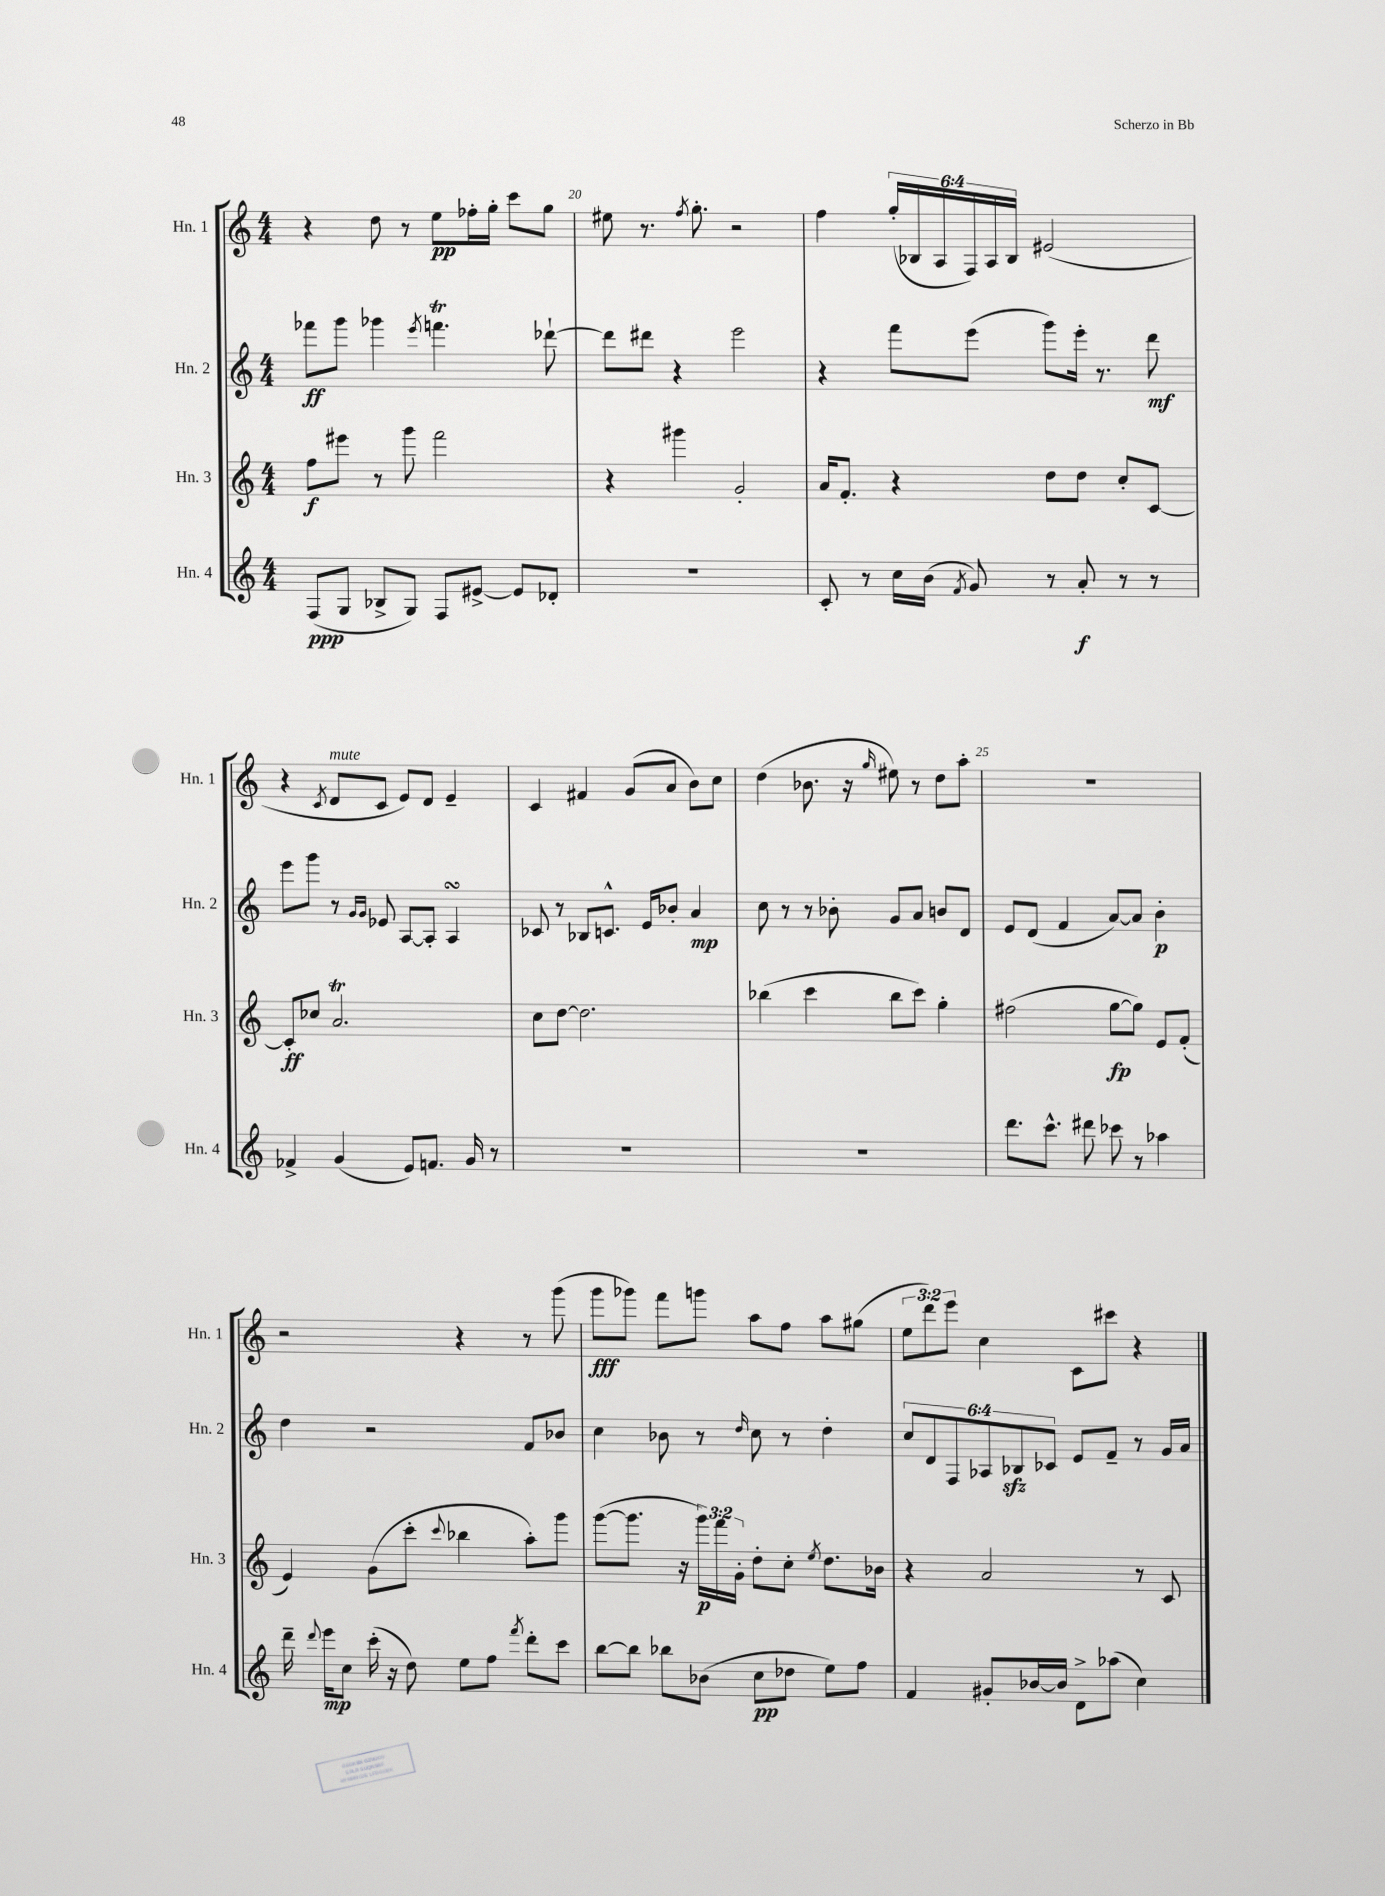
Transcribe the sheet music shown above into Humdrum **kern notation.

**kern	**kern	**kern	**kern
*staff4	*staff3	*staff2	*staff1
*clefG2	*clefG2	*clefG2	*clefG2
*k[]	*k[]	*k[]	*k[]
*M4/4	*M4/4	*M4/4	*M4/4
(8F/L	8ff\L	8fff-\L	4r
8G/J	8eee#\J	8ggg\J	.
8B-^/L	8r	4ggg-\	8dd\
8G/J)	8ggg\	.	8r
.	.	8qeee/	.
8F/L	2fff\	4.fff\	8ee\L
[8e#^/J	.	.	16ff-'\L
.	.	.	16gg'\JJ
8e#/]L	.	.	8ccc\L
8d-'/J	.	[8ddd-`\	8gg\J
=	=	=	=
1r	4r	8ddd-\]L	8ee#\
.	.	8ddd#\J	8.r
.	4ggg#\	4r	.
.	.	.	8qff/
.	.	.	8.gg'\
.	2g'/	2eee\	2r
=	=	=	=
8c'/	16a/LK	4r	4ff\
.	8.f'/J	.	.
8r	.	.	.
16cc\LL	4r	8fff\L	(24gg'/LL
.	.	.	24B-/
(16b\JJ	.	.	.
.	.	.	24A/
8qf/	.	.	.
8g/)	.	(8eee\J	24F/)
.	.	.	24A/
.	.	.	24B-/JJ
8r	8dd\L	8ggg\L)	(2e#/
8a'/	8dd\J	16eee'\Jk	.
.	.	8.r	.
8r	8cc'/L	.	.
8r	[8c/J	8ddd\	.
=	=	=	=
4f-^/	8c'/]L	8eee\L	4r
.	8cc-/J	8ggg\J	.
.	.	.	8qc/
(4g/	2.a/	8r	8d/L
.	.	16qqg/LL	.
.	.	16qqg/JJ	.
.	.	8e-/	8c/J
8e/L)	.	[8A/L	8e/L)
8.f/J	.	8A'/]J	8d/J
.	.	4A/	4e~/
16g/	.	.	.
8r	.	.	.
=	=	=	=
1r	8cc\L	8c-/	4c/
.	[8dd\J	8r	.
.	2.dd\]	8B-/L	4f#/
.	.	8.c^^/J	.
.	.	.	(8g/L
.	.	16e/LK	.
.	.	8b-'/J	8a/J
.	.	4a/	8b\L)
.	.	.	8cc\J
=	=	=	=
1r	(4bb-\	8cc\	(4dd\
.	.	8r	.
.	4ccc\	8r	8.b-\
.	.	8b-'\	.
.	.	.	16r
.	.	.	16qqgg/
.	8bb-\L	8g/L	8ee#\)
.	8ccc\J)	8a/J	8r
.	4gg'\	8b/L	8dd\L
.	.	8d/J	8aa'\J
=	=	=	=
8.ddd\L	(2ff#\	8e/L	1r
.	.	(8d/J	.
8.ccc^^\J	.	.	.
.	.	4f/	.
8ddd#\	.	.	.
8ccc-\	[8gg\L	[8a/L)	.
8r	8gg\]J)	8a/]J	.
4aa-\	8e/L	4b'\	.
.	(8f'/J	.	.
=	=	=	=
16ddd~\	4e/)	4dd\	2r
8qqddd/	.	.	.
16eee\LK	.	.	.
8cc\J	.	.	.
(16ccc'\	(8g\L	2r	.
16r	.	.	.
8dd\)	8ccc'\J	.	.
.	8qqccc/	.	.
8ee\L	4bb-\	.	4r
8ff\J	.	.	.
8qfff/	.	.	.
8ddd'\L	8aa'\L)	8f/L	8r
8ccc\J	8ggg\J	8b-/J	(8ggg\
=	=	=	=
[8bb\L	([8ggg\L	4cc\	8ggg\L
8bb\]J	8.ggg\]J	.	8ggg-\J)
8bb-\L	.	8b-\	8fff\L
.	16r	.	.
(8b-\J	24ggg\LL)	8r	8ggg\J
.	24fff\	.	.
.	24g'\JJ	.	.
.	.	16qqdd/	.
8cc\L	8dd'\L	8cc\	8aa\L
8dd-\J	8cc'\J	8r	8ff\J
.	8qee/	.	.
8ee\L)	8.dd\L	4dd'\	8aa\L
8ff\J	.	.	(8gg#\J
.	16b-\Jk	.	.
=	=	=	=
4f/	4r	12cc/L	12ee\L
.	.	12d/	12ddd\)
.	.	12F/	12eee\J
8g#'/L	2a/	12A-/	4cc\
.	.	12B-/	.
[16b-/L	.	.	.
.	.	12c-/J	.
16b-/]JJ	.	.	.
8d^\L	.	8e/L	8c\L
(8aa-\J	.	8f~/J	8ccc#\J
4cc\)	8r	8r	4r
.	8c/	16g/LL	.
.	.	16a/JJ	.
==	==	==	==
*-	*-	*-	*-
